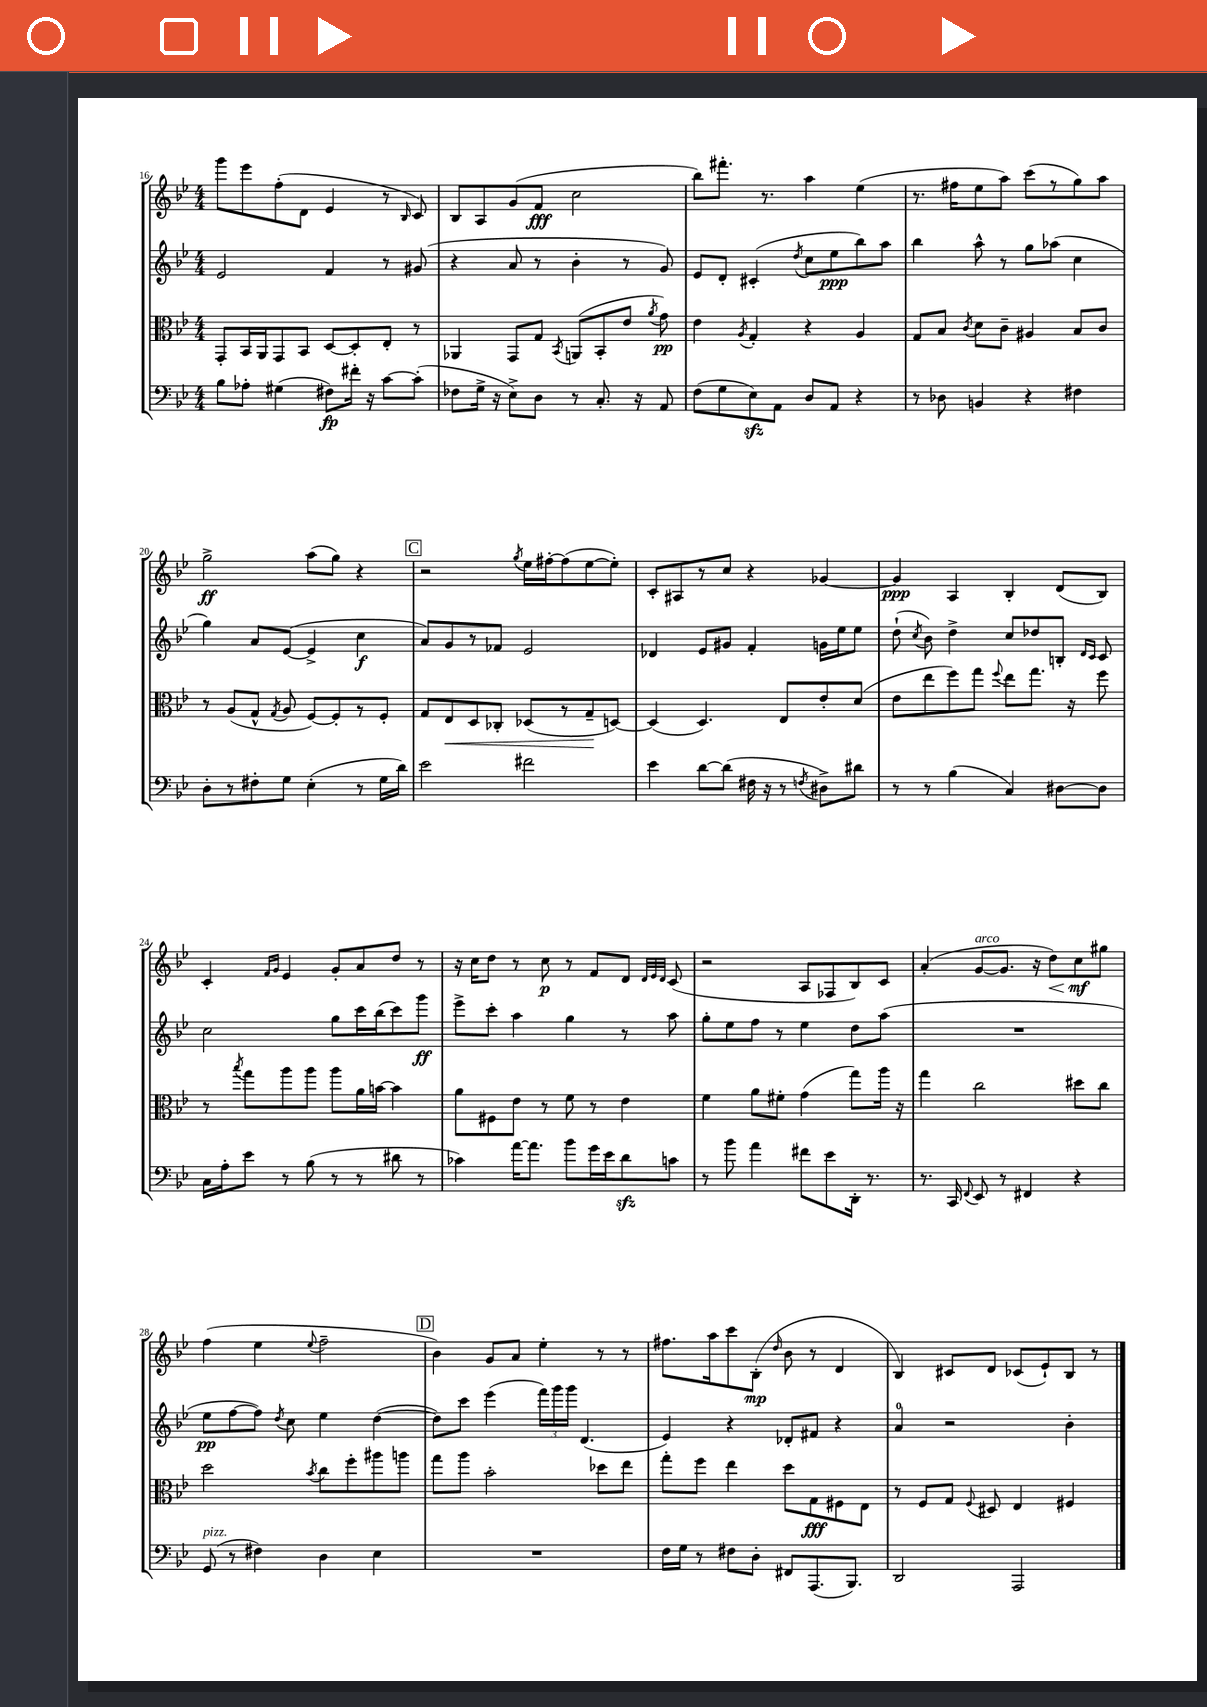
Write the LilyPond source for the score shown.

<<
\new StaffGroup <<
\new Staff = "s0" {
    \clef treble \key bes \major \numericTimeSignature \time 4/4
    \autoBeamOff g'''8[ ees'''8 f''8-.( d'8] ees'4 r8 \grace { bes16 } c'8) |
    bes8[ a8 g'8( f'8]\fff c''2 |
    bes''8[) fis'''8.]-. r8. a''4 ees''4( |
    r8. fis''16[ ees''8 a''8]) c'''8[( r8 g''8) a''8] |
    g''2->\ff a''8[( g''8]) r4 |
    \mark \markup { \box "C" } r2 \acciaccatura { g''8 } ees''16[ fis''16~-. fis''8( ees''8~ ees''8]-.) |
    c'8[-. ais8 r8 c''8] r4 ges'4~ |
    ges'4\ppp a4 bes4-. d'8[( bes8]) |
    c'4-. \grace { f'16[ g'16] } ees'4 g'8[-. a'8 d''8] r8 |
    r16 c''16[ d''8] r8 c''8\p r8 f'8[ d'8] \grace { d'32[ ees'32 d'32] } c'8( |
    r2 a8[ fes8 bes8) c'8] |
    a'4-.( g'8[~^\markup { \italic "arco" } g'8.] r16 d''8[\<) c''8\mf\! gis''8] |
    f''4( ees''4 \appoggiatura { ees''8 } f''2-- |
    \mark \markup { \box "D" } bes'4) g'8[ a'8] ees''4-. r8 r8 |
    fis''8.[ a''16 c'''8 bes8]-.\mp( \grace { d''16 } bes'8 r8 d'4 |
    bes4) cis'8[ d'8] ces'8[( ees'8-!) bes8] r8 \bar "|." |
}
\new Staff = "s1" {
    \clef treble \key bes \major \numericTimeSignature \time 4/4
    \autoBeamOff ees'2 f'4 r8 gis'8( |
    r4 a'8 r8 bes'4-. r8 g'8) |
    ees'8[ d'8]-. cis'4-.( \acciaccatura { d''8 } c''8[ ees''8\ppp bes''8) a''8] |
    bes''4 a''8-^ r8 g''8[ aes''8]( c''4 |
    g''4) a'8[ ees'8]~( ees'4-> c''4\f |
    \mark \markup { \box "C" } a'8[) g'8 r8 fes'8] ees'2 |
    des'4 ees'8[ gis'8] f'4-. g'16[ ees''16 ees''8] |
    d''8-!( \acciaccatura { c''8 } bes'8) d''4-> c''8[ des''8 b8]-. \grace { d'16[ c'16] } c'8 |
    c''2 g''8[ c'''16 bes''16( c'''8) g'''8]\ff |
    ees'''8[-> c'''8]-. a''4 g''4 r8 a''8 |
    g''8[-. ees''8 f''8] r8 ees''4 d''8[ a''8]( |
    R1 |
    ees''8[\pp f''8~ f''8]) \acciaccatura { d''8 } c''8 ees''4 d''4~( |
    \mark \markup { \box "D" } d''8[) c'''8] ees'''4( \tuplet 3/2 { f'''16[) g'''16 g'''16] } d'4.( |
    ees'4) r4 des'8[-. fis'8] r4 |
    a'4-0 r2 bes'4-. \bar "|." |
}
\new Staff = "s2" {
    \clef alto \key bes \major \numericTimeSignature \time 4/4
    \autoBeamOff g,8[-. bes,16 a,16 g,8 bes,8] d8[~ d8-. ees8]-. r8 |
    aes,4 g,8[ g8] \acciaccatura { bes,8 } a,8[( bes,8-. ees'8] \acciaccatura { a'8 } g'8\pp) |
    ees'4 \acciaccatura { a8 } g4-. r4 a4 |
    g8[ bes8] \acciaccatura { c'8 } d'8[ c'8]-- ais4 bes8[ c'8] |
    r8 a8[( g8]-^ \acciaccatura { g8 } a8 f8[~) f8-. r8 f8]-. |
    \mark \markup { \box "C" } g8[ ees8\< d8 ces8]-. des8[( r8 g8--\! d8]~) |
    d4( d4.) ees8[ ees'8-. d'8]( |
    ees'8[ ees''8 f''8) g''8] \appoggiatura { f''8 } ees''8[ g''8.] r16 f''8 |
    r8 \acciaccatura { bes''8 } g''8[ a''8 a''8] a''8[ a'16 b'16]~ b'4 |
    a'8[ fis8 ees'8] r8 f'8 r8 ees'4 |
    f'4 a'8[ fis'8]-. g'4( g''8[) a''16] r16 |
    g''4 c''2 dis''8[ c''8] |
    d''2 \acciaccatura { bes'8 } c''8[ f''8-. ais''8 a''8] |
    \mark \markup { \box "D" } g''8[ a''8] bes'2-. des''8[ ees''8] |
    g''8[-. f''8] ees''4 d''8[ g8\fff fis8 ees8] |
    r8 f8[ g8] \appoggiatura { f8 } dis8 ees4 fis4 \bar "|." |
}
\new Staff = "s3" {
    \clef bass \key bes \major \numericTimeSignature \time 4/4
    \autoBeamOff bes8[ aes8]-. gis4( fis8[\fp) fis'16]-. r16 c'8[~ c'8]-.( |
    fes8[ g16]-> r16 ees8[->) d8] r8 c8.-. r16 a,8 |
    f8[( g8 ees8\sfz) a,8] d8[ a,8] r4 |
    r8 des8 b,4 r4 fis4 |
    d8[-. r8 fis8-. g8] ees4-.( r8 g16[ d'16]) |
    \mark \markup { \box "C" } ees'2 fis'2 |
    ees'4 d'8[~ d'8]( fis16 r16 r8 \acciaccatura { f8 } dis8[->) dis'8] |
    r8 r8 bes4( c4) dis8[~ dis8] |
    c16[ a16-. ees'8] r8 bes8( r8 r8 dis'8 r8 |
    ces'4) a'16[~ a'8.] bes'8[ g'16 ees'16 d'8\sfz c'8] |
    r8 bes'8 a'4 fis'8[ ees'8 d,16]-. r8. |
    r8. c,16 \appoggiatura { f,8 } ees,8 r8 fis,4 r4 |
    g,8^\markup { \italic "pizz." }( r8 fis4) d4 ees4 |
    \mark \markup { \box "D" } R1 |
    f16[ g16] r8 fis8[ d8]-. fis,8[ a,,8.( bes,,8.]) |
    d,2 a,,2 \bar "|." |
}
>>
>>
\layout { \context { \Score currentBarNumber = #16 } }
